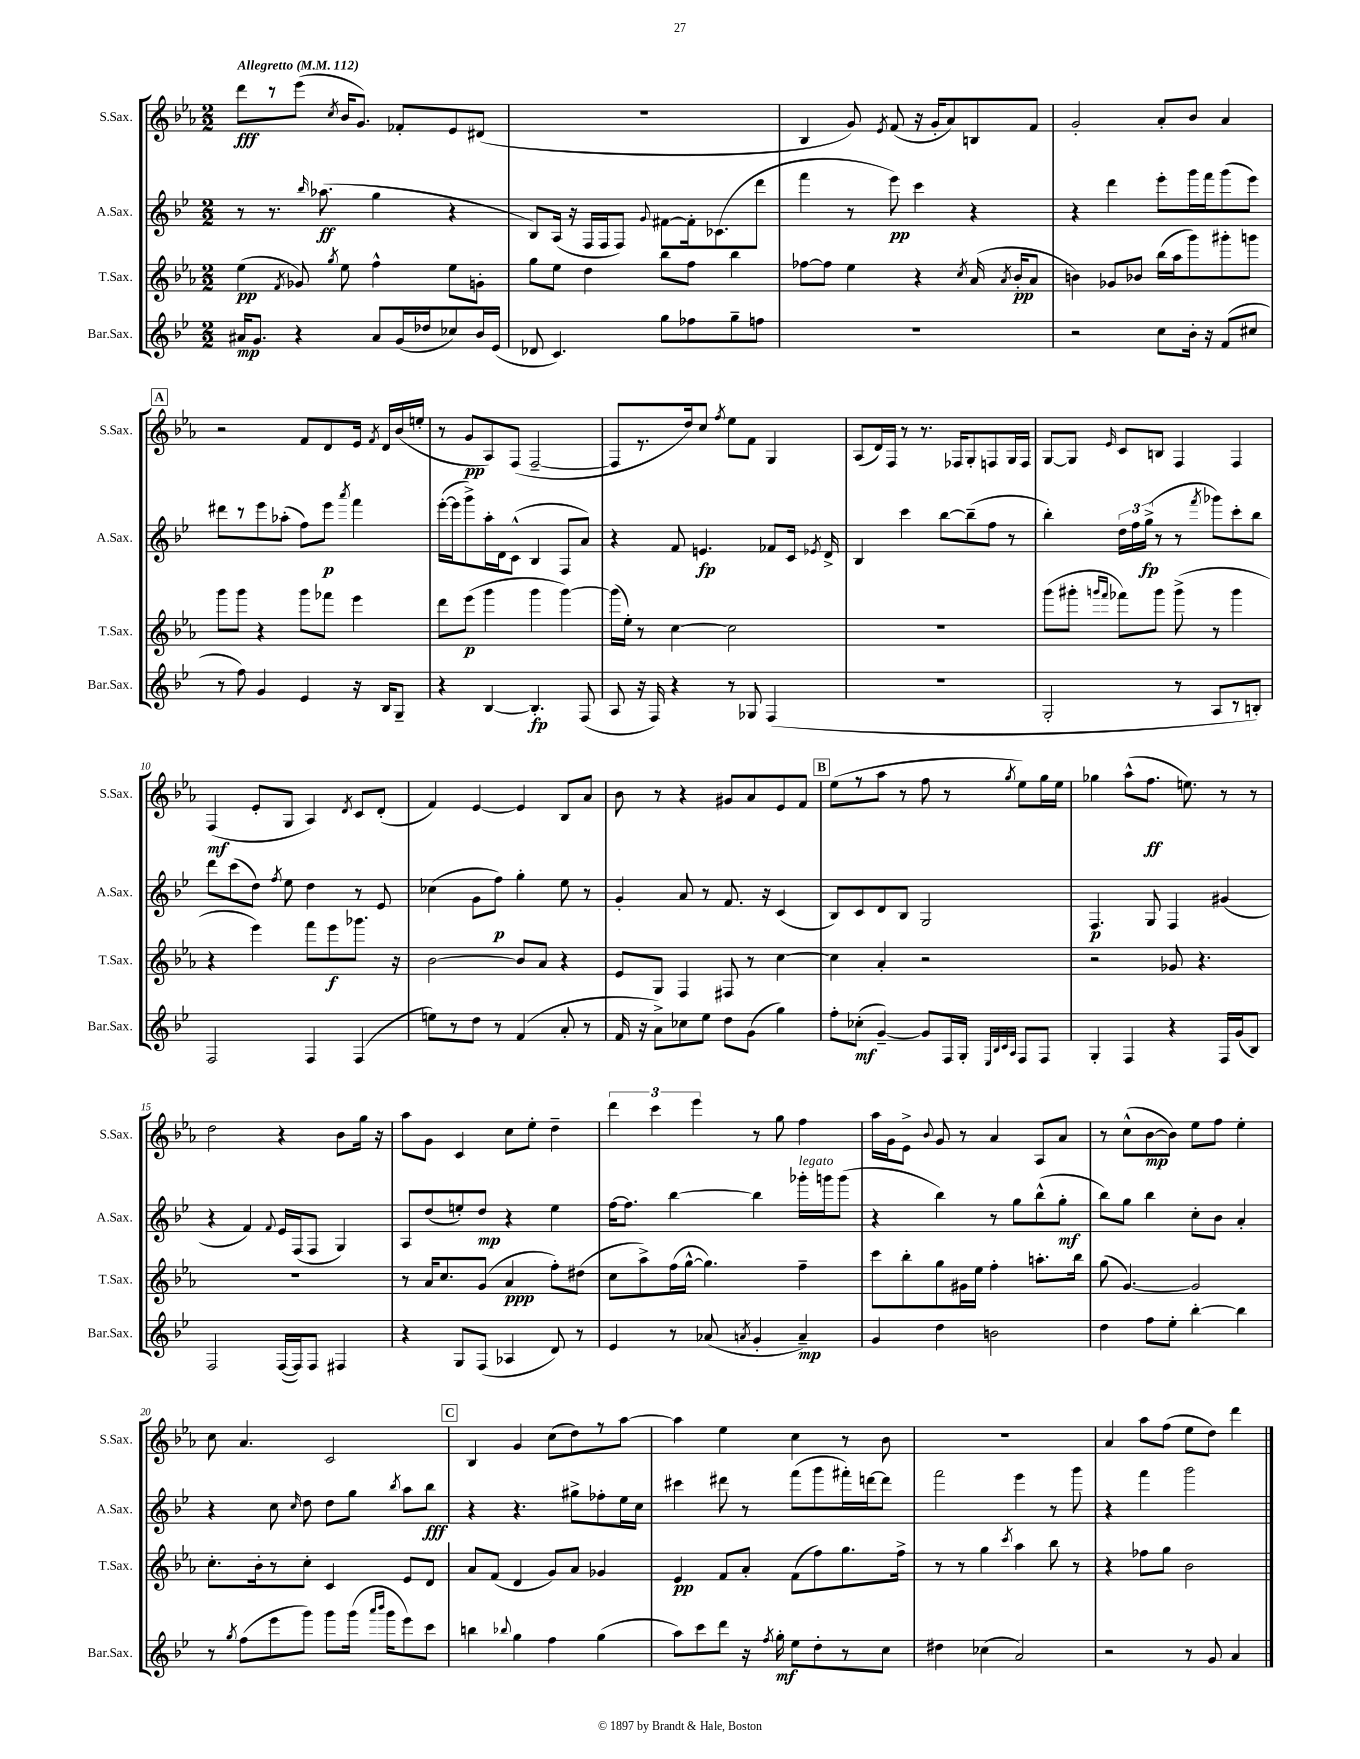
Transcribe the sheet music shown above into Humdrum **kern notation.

**kern	**dynam	**kern	**dynam	**kern	**dynam	**kern	**dynam
*part4	*part4	*part3	*part3	*part2	*part2	*part1	*part1
*staff4	*staff4	*staff3	*staff3	*staff2	*staff2	*staff1	*staff1
*I"Bar.Sax.	*	*I"T.Sax.	*	*I"A.Sax.	*	*I"S.Sax.	*
*I'Bar.Sax.	*	*I'T.Sax.	*	*I'A.Sax.	*	*I'S.Sax.	*
*clefG2	*	*clefG2	*	*clefG2	*	*clefG2	*
*k[b-e-]	*	*k[b-e-a-]	*	*k[b-e-]	*	*k[b-e-a-]	*
*M2/2	*	*M2/2	*	*M2/2	*	*M2/2	*
*MM112	*	*MM112	*	*MM112	*	*MM112	*
=1	=1	=1	=1	=1	=1	=1	=1
!	!	!	!	!	!	!LO:TX:a:B:t=Allegretto	!
16a#X/KL	mp	(4ee-\	pp	8r	.	8ddd\L	fff
8.g/J	.	.	.	.	.	.	.
.	.	.	.	8.r	.	8r	.
.	.	8qf/	.	.	.	.	.
4r	.	8g-X/)	.	.	.	(8eee-\J	.
.	.	.	.	16qqbb-/	.	.	.
.	.	.	.	(8.aa-X\	ff	.	.
.	.	8qgg/	.	.	.	8qcc/	.
.	.	8ee-\	.	.	.	16b-/KL	.
.	.	.	.	.	.	8.g/J)	.
8a#/L	.	4ff^^\	.	4gg\	.	.	.
(16g/L	.	.	.	.	.	8f-X'/L	.
16dd-X/J	.	.	.	.	.	.	.
8cc-X/)	.	8ee-\L	.	4r	.	8e-/	.
16b-/L	.	8gn'\J	.	.	.	(8d#X/J	.
(16e-/JJ	.	.	.	.	.	.	.
=2	=2	=2	=2	=2	=2	=2	=2
8d-X/	.	8gg\L	.	8B-/L)	.	1r	.
4.c/)	.	8ee-\J	.	(16A/Jk	.	.	.
.	.	.	.	16r	.	.	.
.	.	4dd\	.	16F/LL	.	.	.
.	.	.	.	16F/J	.	.	.
.	.	.	.	8F/J)	.	.	.
.	.	.	.	8qqg/	.	.	.
8gg\L	.	8bb-\L	.	[8f#X\L	.	.	.
8ff-X\	.	8ff\J	.	16f#'\k]	.	.	.
.	.	.	.	(8.c-X\	.	.	.
8gg~\	.	4bb-\	.	.	.	.	.
8ffn\J	.	.	.	8ddd\J	.	.	.
=3	=3	=3	=3	=3	=3	=3	=3
1r	.	[8ff-X\L	.	4fff\	.	4B-/	.
.	.	8ff-\J]	.	.	.	.	.
.	.	4ee-\	.	8r	.	8g/)	.
.	.	.	.	.	.	8qe-/	.
.	.	.	.	8eee-\)	pp	(8f/	.
.	.	4r	.	4ccc\	.	16r	.
.	.	.	.	.	.	16g'/KL	.
.	.	.	.	.	.	8a-/)	.
.	.	8qcc/	.	.	.	.	.
.	.	(16a-/	.	4r	.	8Bn/	.
.	.	8qa-/	.	.	.	.	.
.	.	16b-'/KL	pp	.	.	.	.
.	.	8a-/J	.	.	.	8f/J	.
=4	=4	=4	=4	=4	=4	=4	=4
2r	.	4bn\)	.	4r	.	2g'/	.
.	.	8g-X/L	.	4ddd\	.	.	.
.	.	8b-X/J	.	.	.	.	.
8cc\L	.	(16bb-\LL	.	8eee-'\L	.	8a-'/L	.
.	.	16aa-\J	.	.	.	.	.
16b-'\Jk	.	8ggg\)	.	16ggg\L	.	8b-/J	.
16r	.	.	.	16fff\J	.	.	.
(8f/L	.	8ggg#X'\	.	(8ggg\	.	4a-/	.
8cc#X/J	.	8gggn\J	.	8eee-\J)	.	.	.
!!LO:LB:g=z
!!LO:REH:place=s1:t=A
=5	=5	=5	=5	=5	=5	=5	=5
8r	.	8ggg\L	.	8ddd#X\L	.	2r	.
8ff\)	.	8ggg\J	.	8r	.	.	.
4g/	.	4r	.	8eee-\	.	.	.
.	.	.	.	(8aa-X'\J	.	.	.
4e-/	.	8ggg\L	.	8ff\L)	.	8f/L	.
.	.	8fff-X\J	.	8eee-\J	p	8d/	.
.	.	.	.	8qaaa/	.	.	.
16r	.	4eee-\	.	4fff\	.	16e-/Jk	.
.	.	.	.	.	.	8qf/	.
16B-/KL	.	.	.	.	.	16d/LL	.
8G~/J	.	.	.	.	.	(16b-/	.
.	.	.	.	.	.	16een'/JJ	.
=6	=6	=6	=6	=6	=6	=6	=6
4r	.	8ddd\L	.	([16eee-'\LL	.	8r	.
.	.	.	.	16eee-\J]	.	.	.
.	.	(8eee-\J	p	8ggg^\)	.	8g/L	pp
[4B-/	.	4ggg\	.	16aa'\L	.	8A-/)	.
.	.	.	.	16d\J	.	.	.
.	.	.	.	(8c^^\J	.	(8F/J	.
4.B-'/]	fp	4ggg\	.	4B-/	.	[2F~/	.
.	.	[4ggg\)	.	8F/L	.	.	.
(8F/	.	.	.	8a/J)	.	.	.
=7	=7	=7	=7	=7	=7	=7	=7
8A/	.	(16ggg\LL]	.	4r	.	8F/L]	.
.	.	16ee-'\JJ)	.	.	.	.	.
16r	.	8r	.	.	.	8.r	.
16F/)	.	.	.	.	.	.	.
4r	.	[4cc\	.	8f/	.	.	.
.	.	.	.	.	.	16dd/k)	.
.	.	.	.	4.en/	fp	8cc/J	.
.	.	.	.	.	.	8qff/	.
8r	.	2cc\]	.	.	.	8ee-\L	.
8G-X/	.	.	.	.	.	8f\J	.
(4F/	.	.	.	8f-X/L	.	4G/	.
.	.	.	.	16c/Jk	.	.	.
.	.	.	.	8qe-X/	.	.	.
.	.	.	.	16d^/	.	.	.
=8	=8	=8	=8	=8	=8	=8	=8
1r	.	1r	.	4B-/	.	(8A-/L	.
.	.	.	.	.	.	16d/L)	.
.	.	.	.	.	.	16F/JJ	.
.	.	.	.	4ccc\	.	8r	.
.	.	.	.	.	.	8.r	.
.	.	.	.	[8bb-\L	.	.	.
.	.	.	.	.	.	16F-X/KL	.
.	.	.	.	(8bb-~\]	.	8G'/	.
.	.	.	.	8ff\J	.	8Fn/	.
.	.	.	.	8r	.	16G/L	.
.	.	.	.	.	.	16F/JJ	.
=9	=9	=9	=9	=9	=9	=9	=9
2G'/	.	(8ggg\L	.	4bb-'\)	.	[8G/L	.
.	.	8ggg#X'\J	.	.	.	8G/J]	.
.	.	16qqgggn/LL	.	.	.	.	.
.	.	16qqfff/JJ	.	.	.	16qqe-/	.
.	.	8fff-X\L)	.	24dd\LL	.	8c/L	.
.	.	.	.	24ff\	.	.	.
.	.	.	.	(24gg^\JJ	fp	.	.
.	.	8ggg\J	.	8r	.	8Bn/J	.
8r	.	(8ggg^\	.	8r	.	4F/	.
.	.	.	.	8qfff/	.	.	.
8A/L	.	8r	.	8ggg-X\L)	.	.	.
8r	.	4ggg\	.	8ccc'\	.	4F/	.
8Bn'/J)	.	.	.	8bb-\J	.	.	.
!!LO:LB:g=z
=10	=10	=10	=10	=10	=10	=10	=10
2F/	.	4r	.	8ddd\L	.	(4F/	mf
.	.	.	.	(8ccc\	.	.	.
.	.	4eee-\)	.	8dd\J)	.	8e-'/L	.
.	.	.	.	8qff/	.	.	.
.	.	.	.	8ee-\	.	8G/J	.
4F/	.	8fff\L	.	4dd\	.	4A-/)	.
.	.	8eee-\	f	.	.	.	.
.	.	.	.	.	.	8qd/	.
(4F/	.	8.ggg-X\J	.	8r	.	8c/L	.
.	.	.	.	8e-/	.	(8d'/J	.
.	.	16r	.	.	.	.	.
=11	=11	=11	=11	=11	=11	=11	=11
8een\L)	.	[2b-\	.	(4cc-X\	.	4f/)	.
8r	.	.	.	.	.	.	.
8dd\J	.	.	.	8g\L	.	[4e-/	.
8r	.	.	.	8ff\J)	p	.	.
(4f/	.	8b-/L]	.	4gg'\	.	4e-/]	.
.	.	8a-/J	.	.	.	.	.
8a'/	.	4r	.	8ee-\	.	8B-/L	.
8r	.	.	.	8r	.	8a-/J	.
=12	=12	=12	=12	=12	=12	=12	=12
16f/	.	8e-/L	.	4g'/	.	8b-\	.
16r	.	.	.	.	.	.	.
8a^\L)	.	8G/J	.	.	.	8r	.
8cc-X\	.	4F/	.	8a/	.	4r	.
8ee-\J	.	.	.	8r	.	.	.
8dd\L	.	8F#X/	.	8.f/	.	8g#X/L	.
(8g\J	.	8r	.	.	.	8a-/	.
.	.	.	.	16r	.	.	.
4gg\)	.	[4cc\	.	(4c/	.	8e-/	.
.	.	.	.	.	.	8f/J	.
!!LO:REH:place=s1:t=B
=13	=13	=13	=13	=13	=13	=13	=13
8ff'\L	.	4cc\]	.	8B-/L)	.	(8ee-\L	.
(8cc-X'\J	mf	.	.	8c/	.	8r	.
[4g~/)	.	4a-'/	.	8d/	.	8aa-\J	.
.	.	.	.	8B-/J	.	8r	.
8g/L]	.	2r	.	2G/	.	8ff\	.
16F/L	.	.	.	.	.	8r	.
16G'/JJ	.	.	.	.	.	.	.
32qqE-/LLL	.	.	.	.	.	.	.
32qqB-/	.	.	.	.	.	.	.
32qqc/	.	.	.	.	.	.	.
32qqA/JJJ	.	.	.	.	.	8qgg/	.
8F/L	.	.	.	.	.	8ee-\L)	.
8F/J	.	.	.	.	.	16gg\L	.
.	.	.	.	.	.	16ee-\JJ	.
=14	=14	=14	=14	=14	=14	=14	=14
4G'/	.	2r	.	4.F/	p	4gg-X\	.
4F/	.	.	.	.	.	(8aa-^^\L	.
.	.	.	.	8G/	.	8.ff\J	ff
4r	.	8g-X/	.	4F/	.	.	.
.	.	.	.	.	.	8.een\)	.
.	.	4.r	.	.	.	.	.
16F/LL	.	.	.	(4g#X/	.	8r	.
(16g/J	.	.	.	.	.	.	.
8B-/J)	.	.	.	.	.	8r	.
!!LO:LB:g=z
=15	=15	=15	=15	=15	=15	=15	=15
2F/	.	1r	.	4r	.	2dd\	.
.	.	.	.	4f/)	.	.	.
.	.	.	.	8qqf/	.	.	.
([16F/LL	.	.	.	16e-/LL	.	4r	.
16F/J])	.	.	.	(16F/J	.	.	.
8F/J	.	.	.	8F/J	.	.	.
4F#X/	.	.	.	4G/)	.	8b-\L	.
.	.	.	.	.	.	16gg\Jk	.
.	.	.	.	.	.	16r	.
=16	=16	=16	=16	=16	=16	=16	=16
4r	.	8r	.	8A/L	.	8aa-\L	.
.	.	16a-/KL	.	(8dd/	.	8g\J	.
.	.	8.cc/	.	.	.	.	.
8G/L	.	.	.	8een'/)	.	4c/	.
(8F/J	.	(8g/J	.	8dd/J	mp	.	.
4A-X/	.	4a-/	ppp	4r	.	8cc\L	.
.	.	.	.	.	.	8ee-'\J	.
8d/)	.	8ff'\L)	.	4ee\	.	4dd~\	.
8r	.	(8dd#X\J	.	.	.	.	.
=17	=17	=17	=17	=17	=17	=17	=17
4e-/	.	8cc\L	.	[16ff\KL	.	6ddd\	.
.	.	.	.	8.ff\J]	.	.	.
.	.	8aa-^\)	.	.	.	.	.
.	.	.	.	.	.	6ccc\	.
8r	.	(16ff\L	.	[4bb-\	.	.	.
.	.	[16gg^^\JJ	.	.	.	.	.
.	.	.	.	.	.	6eee-\	.
(8a-X/	.	4.gg\])	.	.	.	.	.
8qan/	.	.	.	.	.	.	.
4g'/	.	.	.	4bb-\]	.	8r	.
.	.	.	.	.	.	8gg\	.
!	!	!	!	!LO:TX:a:i:t=legato	!	!	!
4a~/)	mp	4ff~\	.	16ggg-X'\LL	.	4ff\	.
.	.	.	.	16gggn\J	.	.	.
.	.	.	.	(8ggg\J	.	.	.
=18	=18	=18	=18	=18	=18	=18	=18
4g/	.	8ccc\L	.	4r	.	16aa-\LL	.
.	.	.	.	.	.	16g\J	.
.	.	8bb-'\	.	.	.	8e-^\J	.
.	.	.	.	.	.	8qqb-/	.
4dd\	.	8gg\	.	4bb-\)	.	8g/	.
.	.	16g#X\L	.	.	.	8r	.
.	.	16ee-\JJ	.	.	.	.	.
2bn\	.	4ff'\	.	8r	.	4a-/	.
.	.	.	.	8gg\L	.	.	.
.	.	8.aan'\L	.	(8bb-^^\	.	8A-/L	.
.	.	.	.	8gg'\J	mf	8a-/J	.
.	.	16bb-\Jk	.	.	.	.	.
=19	=19	=19	=19	=19	=19	=19	=19
4dd\	.	(8gg\	.	8bb-\L)	.	8r	.
.	.	[4.g/)	.	8gg\J	.	(8cc^^\L	.
8ff\L	.	.	.	4bb-\	.	[8b-\	mp
8ee-'\J	.	.	.	.	.	8b-\J])	.
[4bb-'\	.	2g/]	.	8cc'\L	.	8ee-\L	.
.	.	.	.	8b-\J	.	8ff\J	.
4bb-\]	.	.	.	4a'/	.	4ee-'\	.
!!LO:LB:g=z
=20	=20	=20	=20	=20	=20	=20	=20
8r	.	8.cc'\L	.	4r	.	8cc\	.
8qgg/	.	.	.	.	.	.	.
(8ff\L	.	.	.	.	.	4.a-/	.
.	.	16b-'\k	.	.	.	.	.
8eee-\	.	8r	.	8cc\	.	.	.
.	.	.	.	16qqcc/	.	.	.
8ggg\J)	.	8cc'\J	.	8dd\	.	.	.
8ggg\L	.	4c/	.	8dd\L	.	2c/	.
(16ggg\Jk	.	.	.	8gg\J	.	.	.
16qqaaa/LL	.	.	.	.	.	.	.
16qqbbb-/JJ	.	.	.	.	.	.	.
16ggg\KL	.	.	.	.	.	.	.
.	.	.	.	8qbb-/	.	.	.
8eee-\)	.	8e-/L	.	8aa\L	.	.	.
8ccc\J	.	8d/J	.	8bb-\J	fff	.	.
!!LO:REH:place=s1:t=C
=21	=21	=21	=21	=21	=21	=21	=21
4bbn\	.	8a-/L	.	4r	.	4B-/	.
.	.	(8f/J	.	.	.	.	.
8qqbb-X/	.	.	.	.	.	.	.
4gg\	.	4d/	.	4.r	.	4g/	.
4ff\	.	8g/L)	.	.	.	(8cc\L	.
.	.	8a-/J	.	8gg#X^\L	.	8dd\)	.
(4gg\	.	4g-X/	.	8ff-X'\	.	8r	.
.	.	.	.	16ee-\L	.	[8aa-\J	.
.	.	.	.	16cc\JJ	.	.	.
=22	=22	=22	=22	=22	=22	=22	=22
8aa\L)	.	4e-/	pp	4ccc#X\	.	4aa-\]	.
8ccc\	.	.	.	.	.	.	.
8ddd\J	.	8f/L	.	8ddd#X\	.	4ee-\	.
16r	.	8a-'/J	.	8r	.	.	.
8qff/	.	.	.	.	.	.	.
16gg'\	mf	.	.	.	.	.	.
8ee-\L	.	(8f\L	.	(8fff\L	.	4cc\	.
8dd'\	.	8ff\)	.	8ggg\	.	.	.
8r	.	8.gg\	.	16fff#X'\L)	.	8r	.
.	.	.	.	[16dddn\J	.	.	.
8cc\J	.	.	.	8ddd\J]	.	8b-\	.
.	.	16ff^\Jk	.	.	.	.	.
=23	=23	=23	=23	=23	=23	=23	=23
4dd#X\	.	8r	.	2fff\	.	1r	.
.	.	8r	.	.	.	.	.
(4cc-X\	.	4gg\	.	.	.	.	.
.	.	8qccc/	.	.	.	.	.
2a/)	.	4aa-\	.	4eee-\	.	.	.
.	.	8bb-\	.	8r	.	.	.
.	.	8r	.	8ggg\	.	.	.
=24	=24	=24	=24	=24	=24	=24	=24
2r	.	4r	.	4r	.	4a-/	.
.	.	8ff-X\L	.	4fff\	.	8aa-\L	.
.	.	8gg\J	.	.	.	(8ff\J	.
8r	.	2b-\	.	2ggg\	.	8ee-\L	.
8g/	.	.	.	.	.	8dd\J)	.
4a/	.	.	.	.	.	4ddd\	.
==	==	==	==	==	==	==	==
*-	*-	*-	*-	*-	*-	*-	*-
